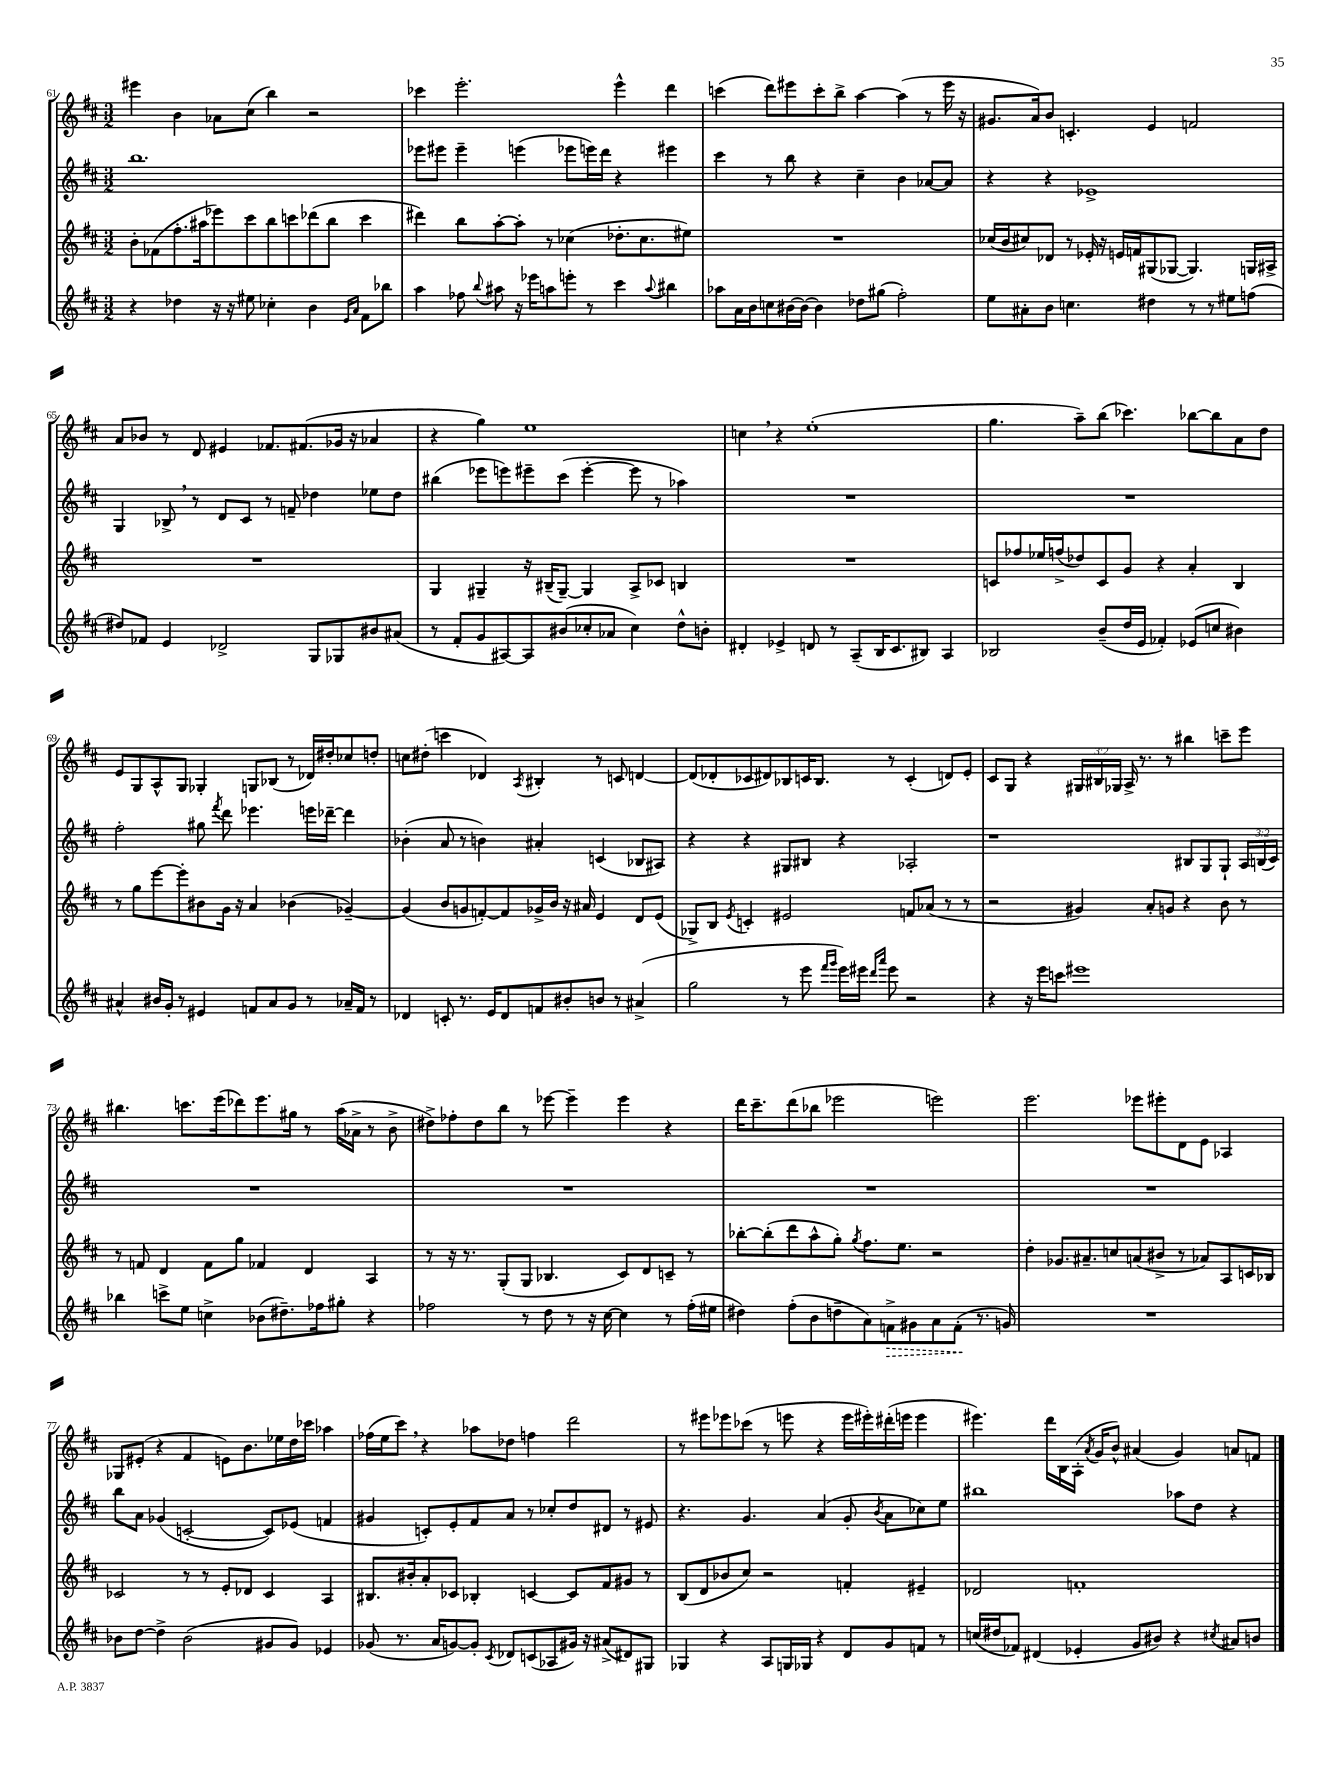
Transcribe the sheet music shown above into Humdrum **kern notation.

**kern	**kern	**kern	**kern
*staff4	*staff3	*staff2	*staff1
*clefG2	*clefG2	*clefG2	*clefG2
*k[f#c#]	*k[f#c#]	*k[f#c#]	*k[f#c#]
*M3/2	*M3/2	*M3/2	*M3/2
4r	8b'\L	1.bb	4eee#\
.	(8f-\	.	.
4dd-\	8.ff#'\	.	4b\
.	16aa#\k	.	.
16r	8eee-\)	.	8a-\L
16r	.	.	.
8ee#\	8ccc#\	.	(8cc#\J
4cc-'\	8bb\	.	4bb\)
.	8ccc\	.	.
4b\	(8ddd-\	.	2r
.	8bb\J	.	.
16qqe/LL	.	.	.
16qqa/JJ	.	.	.
8f#\L	4ccc\	.	.
8bb-\J	.	.	.
=	=	=	=
4aa\	4ddd#\)	8eee-\L	4ccc-\
.	.	8eee#\J	.
8ff-\	8bb\L	4eee#~\	2.eee'\
8qqbb/	.	.	.
8aa#\	[8aa'\	.	.
16r	8aa'\]J	(4eee\	.
16eee-\LK	.	.	.
8aa\	8r	.	.
8eee'\J	(4cc-\	8eee-\L	.
8r	.	16eee\L)	.
.	.	16ddd\JJ	.
4ccc#\	8.dd-'\L	4r	4eee^^\
.	8.cc-\	.	.
8qqaa/	.	.	.
4bb#\	.	4eee#\	4ddd\
.	8ee#\J)	.	.
=	=	=	=
8aa-\L	1.r	4ccc#\	(4ccc\
16a\L	.	.	.
16b\J	.	.	.
8cc\	.	8r	8ddd\L)
[16b#\L	.	8bb\	8eee#\
16b#\_JJ	.	.	.
4b#\]	.	4r	8ccc'\
.	.	.	8bb^\J
8dd-\L	.	4cc#~\	[4aa\
(8gg#\J	.	.	.
2ff#'\)	.	4b\	(4aa\]
.	.	[8a-/L	8r
.	.	8a-/]J	16eee#\
.	.	.	16r
=	=	=	=
8ee\L	(16cc-/LL	4r	8.g#/L
.	16b/J	.	.
8a#'\	8cc#/)	.	.
.	.	.	16a/k)
8b\J	8d-/J	4r	8b/J
4.cc\	8r	.	4.c'/
.	16e-'/	1e-^	.
.	16r	.	.
.	16e/LL	.	.
.	16f/J	.	.
4dd#\	(8G#/	.	4e/
.	[8G-/J	.	.
8r	4.G-/])	.	2f/
8r	.	.	.
8ee#\L	.	.	.
(8ff\J	16G/LL	.	.
.	16A#^/JJ	.	.
=	=	=	=
8dd#/L)	1.r	4G/	8a/L
8f-/J	.	.	8b-/J
4e/	.	8B-^/	8r
.	.	8r	8d/
2d-^/	.	8d/L	4e#/
.	.	8c#/J	.
.	.	8r	8.f-/L
.	.	8f~/	.
.	.	.	(8.f#/
8G/L	.	4dd-\	.
8G-/	.	.	16g-/Jk
.	.	.	16r
8b#/	.	8ee-\L	4a-/
(8a#/J	.	8dd-\J	.
=	=	=	=
8r	4G/	(4bb#\	4r
8f#'/L	.	.	.
8g/	4G#~/	8eee-\L	4gg\)
[8A#/)	.	8eee\)	.
8A#/]	16r	8eee#~\	1ee
.	(16B#~/LK	.	.
(8b#/	[8G#~/J)	(8ccc#\J	.
8cc-'/	4G#/]	[4eee#'\	.
8a-/J	.	.	.
4cc-\)	8A^/L	8eee#\]	.
.	8c-/J	8r	.
8dd^^\L	4B/	4aa-\)	.
8b'\J	.	.	.
=	=	=	=
4d#'/	1.r	1.r	4cc\
4e-^/	.	.	4r
8d/	.	.	(1ee'
8r	.	.	.
(8A~/L	.	.	.
16B/K	.	.	.
8.c#/	.	.	.
8B#/J)	.	.	.
4A/	.	.	.
=	=	=	=
2B-/	8c/L	1.r	4.gg\
.	8ff-/	.	.
.	16ee-/L	.	.
.	(16ff^/J	.	.
.	8dd-/)	.	8aa~\L)
(8b~/L	8c/	.	(8bb\J
16dd/L	8g/J	.	4.ccc-\)
16e/JJ	.	.	.
4f-'/)	4r	.	.
(8e-/L	4a'/	.	[8bb-\L
8cc/J	.	.	8bb-\]
4b#\)	4B/	.	8a\
.	.	.	8dd\J
=	=	=	=
4a#^^/	8r	2ff#'\	8e/L
.	8gg\L	.	8G/
16b#/LL	[8eee\	.	8A^^/
16g'/JJ	.	.	.
8r	8eee'\]	.	8G/J
4e#/	8b#\	8gg#\	4G-'/
.	.	8qfff#/	.
.	16g\Jk	8ddd\	.
.	16r	.	.
8f/L	4a/	4.eee-\	8G/L
8a#/	.	.	(8B-/J
8g/J	(4b-\	.	8r
8r	.	16eee\LL	16d-/LL)
.	.	[16ddd-~\JJ	16dd#'/J
16a-~/LL	[4g-~/)	4ddd-\]	8cc-/
16f/JJ	.	.	.
8r	.	.	8dd'/J
=	=	=	=
4d-/	(4g-/]	(4b-'\	8cc\L
.	.	.	(8dd#'\J
8c'/	8b/L	8a/	4ccc\
8.r	8g/	8r	.
.	[8f'/)	4b\)	4d-/)
16e/LK	.	.	.
8d-/	8f/]	.	.
.	.	.	8qA/
8f/	16g-^/L	4a#'/	4B#'/
.	16b/JJ	.	.
8b#'/	16r	.	.
.	16a#/	.	.
8b/J	4e/	(4c/	8r
8r	.	.	8c/
(4a#^/	8d/L	8B-/L	[4d/
.	(8e/J	8A#/J)	.
=	=	=	=
2gg\	8G-^/L)	4r	(8d/]L
.	8B/J	.	8d-'/
.	8qe/	.	.
.	4c'/	4r	8c-/
.	.	.	8d#/)
8r	2e#/	8G#/L	8B-/
8eee\	.	8B#/J	16c/K
.	.	.	8.B-/J
16qqfff#/LL	.	.	.
16qqggg/JJ	.	.	.
16eee\LL)	.	4r	.
16eee#\JJ	.	.	.
16qqddd/LL	.	.	.
16qqaaa/JJ	.	.	.
8eee#\	.	.	8r
2r	8f/L	2A-'/	(4c'/
.	(8a-/J	.	.
.	8r	.	8d/L)
.	8r	.	8e'/J
=	=	=	=
4r	2r	1r	8c#/L
.	.	.	8G/J
16r	.	.	4r
16eee\LK	.	.	.
8ccc\J	.	.	.
1eee#	4g#/)	.	24G#/LL
.	.	.	24B#/
.	.	.	24G-/JJ
.	.	.	16A^/
.	.	.	8.r
.	8a'/L	.	.
.	8g/J	.	8r
.	4r	8B#/L	4bb#\
.	.	8G/	.
.	8b\	8G`/J	8ccc~\L
.	8r	24A/LL	8eee\J
.	.	(24B/	.
.	.	24c#/JJ)	.
=	=	=	=
4bb-\	8r	1.r	4.bb#\
.	8f/	.	.
8ccc^\L	4d/	.	.
8ee\J	.	.	8.ccc\L
4cc^\	8f\L	.	.
.	.	.	(16eee\k
.	8gg\J	.	8ddd-\)
(8b-\L	4f-/	.	8.eee\
8.dd#~\)	.	.	.
.	.	.	16gg#\Jk
.	4d/	.	8r
16ff-\k	.	.	.
8gg#'\J	.	.	(16aa\LL
.	.	.	16a-^\JJ
4r	4A/	.	8r
.	.	.	8b^\
=	=	=	=
2ff-\	8r	1.r	8dd#^\L)
.	16r	.	8ff-'\
.	8.r	.	.
.	.	.	8dd#\
.	(8G'/L	.	8bb\J
8r	8G/J	.	8r
8dd\	4.B-/	.	[8eee-\
8r	.	.	4eee-~\]
16r	.	.	.
[16cc#\	.	.	.
4cc#\]	8c#/L)	.	4eee-\
.	8d/	.	.
8r	8c~/J	.	4r
(16ff-'\LL	8r	.	.
16ee#\JJ	.	.	.
=	=	=	=
4dd#\)	[8bb-'\L	1.r	16ddd\LK
.	.	.	8.ccc#~\
.	(8bb-'\]	.	.
(8ff#'\L	8ddd\	.	(8ddd\
8b\	8aa^^\	.	8bb-\J
8dd~\	8gg'\J)	.	2eee-\
.	8qgg/	.	.
8a\)	8.ff#\L	.	.
8f^\	.	.	.
.	8.ee\J	.	.
8g#\	.	.	.
8a\	2r	.	2eee\)
(8f'\J	.	.	.
8.r	.	.	.
16g/)	.	.	.
=	=	=	=
1.r	4dd'\	1.r	2.eee\
.	8.g-/L	.	.
.	8.a#~/	.	.
.	8cc/	.	.
.	(8a/	.	8eee-\L
.	8b#^/J	.	8eee#'\
.	8r	.	8d\
.	8a-/L)	.	8e\J
.	8A/	.	4A-/
.	16c/L	.	.
.	16B-/JJ	.	.
=	=	=	=
8b-\L	2c-/	8bb\L	8G-/L
[8dd\J	.	8a\J	(8e#'/J
4dd^\]	.	(4g-/	4r
(2b-\	8r	[2c'/	4f#/
.	8r	.	.
.	8e'/L	.	8e\L)
.	8d-/J	.	8.b\
8g#/L	4c-/	8c/]L)	.
.	.	.	16ee-\L
8g#/J)	.	(8e-/J	16dd\
.	.	.	16ccc-\JJ
4e-/	4A/	4f/	4aa-\
=	=	=	=
(8g-/	8.B#/L	4g#/	(16ff-\LL
.	.	.	16ee\J
8.r	.	.	8ccc#\J)
.	16b#'/k	.	.
.	8a'/	8c'/L)	4r
16a/LK	.	.	.
[8g/)	8c-/J	8e'/	.
8g'/]J	4B-'/	8f#/	8aa-\L
8qc#/	.	.	.
8d-/L	.	8a/J	8dd-\J
(8c/	[4c/	8r	4ff\
8A-/	.	8cc-'/L	.
16g#/Jk)	8c/]L	8dd/	2ddd\
16r	.	.	.
(8a#^/L	8f#/	8d#/J	.
8d#/)	8g#/J	8r	.
8G#/J	8r	8e#/	.
=	=	=	=
4G-/	(8B/L	4.r	8r
.	8d/	.	8eee#\L
4r	8b-/	.	8eee-\
.	8cc#/J)	4.g/	(8ccc-\J
8A/L	2r	.	8r
16G/L	.	.	8eee\
16G-/JJ	.	.	.
4r	.	(4a/	4r
8d/L	4f'/	8g'/	16eee\LL
.	.	.	16eee#'\)
.	.	8qb/	.
8g/	.	8a\L	(16ddd#'\
.	.	.	16eee\JJ
8f/J	4e#~/	8cc-\)	4eee\
8r	.	8ee\J	.
=	=	=	=
(16cc/LL	2d-/	1bb#	4.eee#\)
16dd#/J	.	.	.
8f-/J)	.	.	.
(4d#/	.	.	.
.	.	.	16ddd\LL
.	.	.	16B\
4e-'/	1f'	.	(16A'\JJ
.	.	.	8qa/
.	.	.	16g/LK
.	.	.	8b^^/J)
8g/L	.	.	(4a#/
8b#/J)	.	.	.
4r	.	8aa-\L	4g/)
.	.	8dd\J	.
8qcc#/	.	.	.
8a#/L	.	4r	8a/L
8b/J	.	.	8f/J
==	==	==	==
*-	*-	*-	*-
